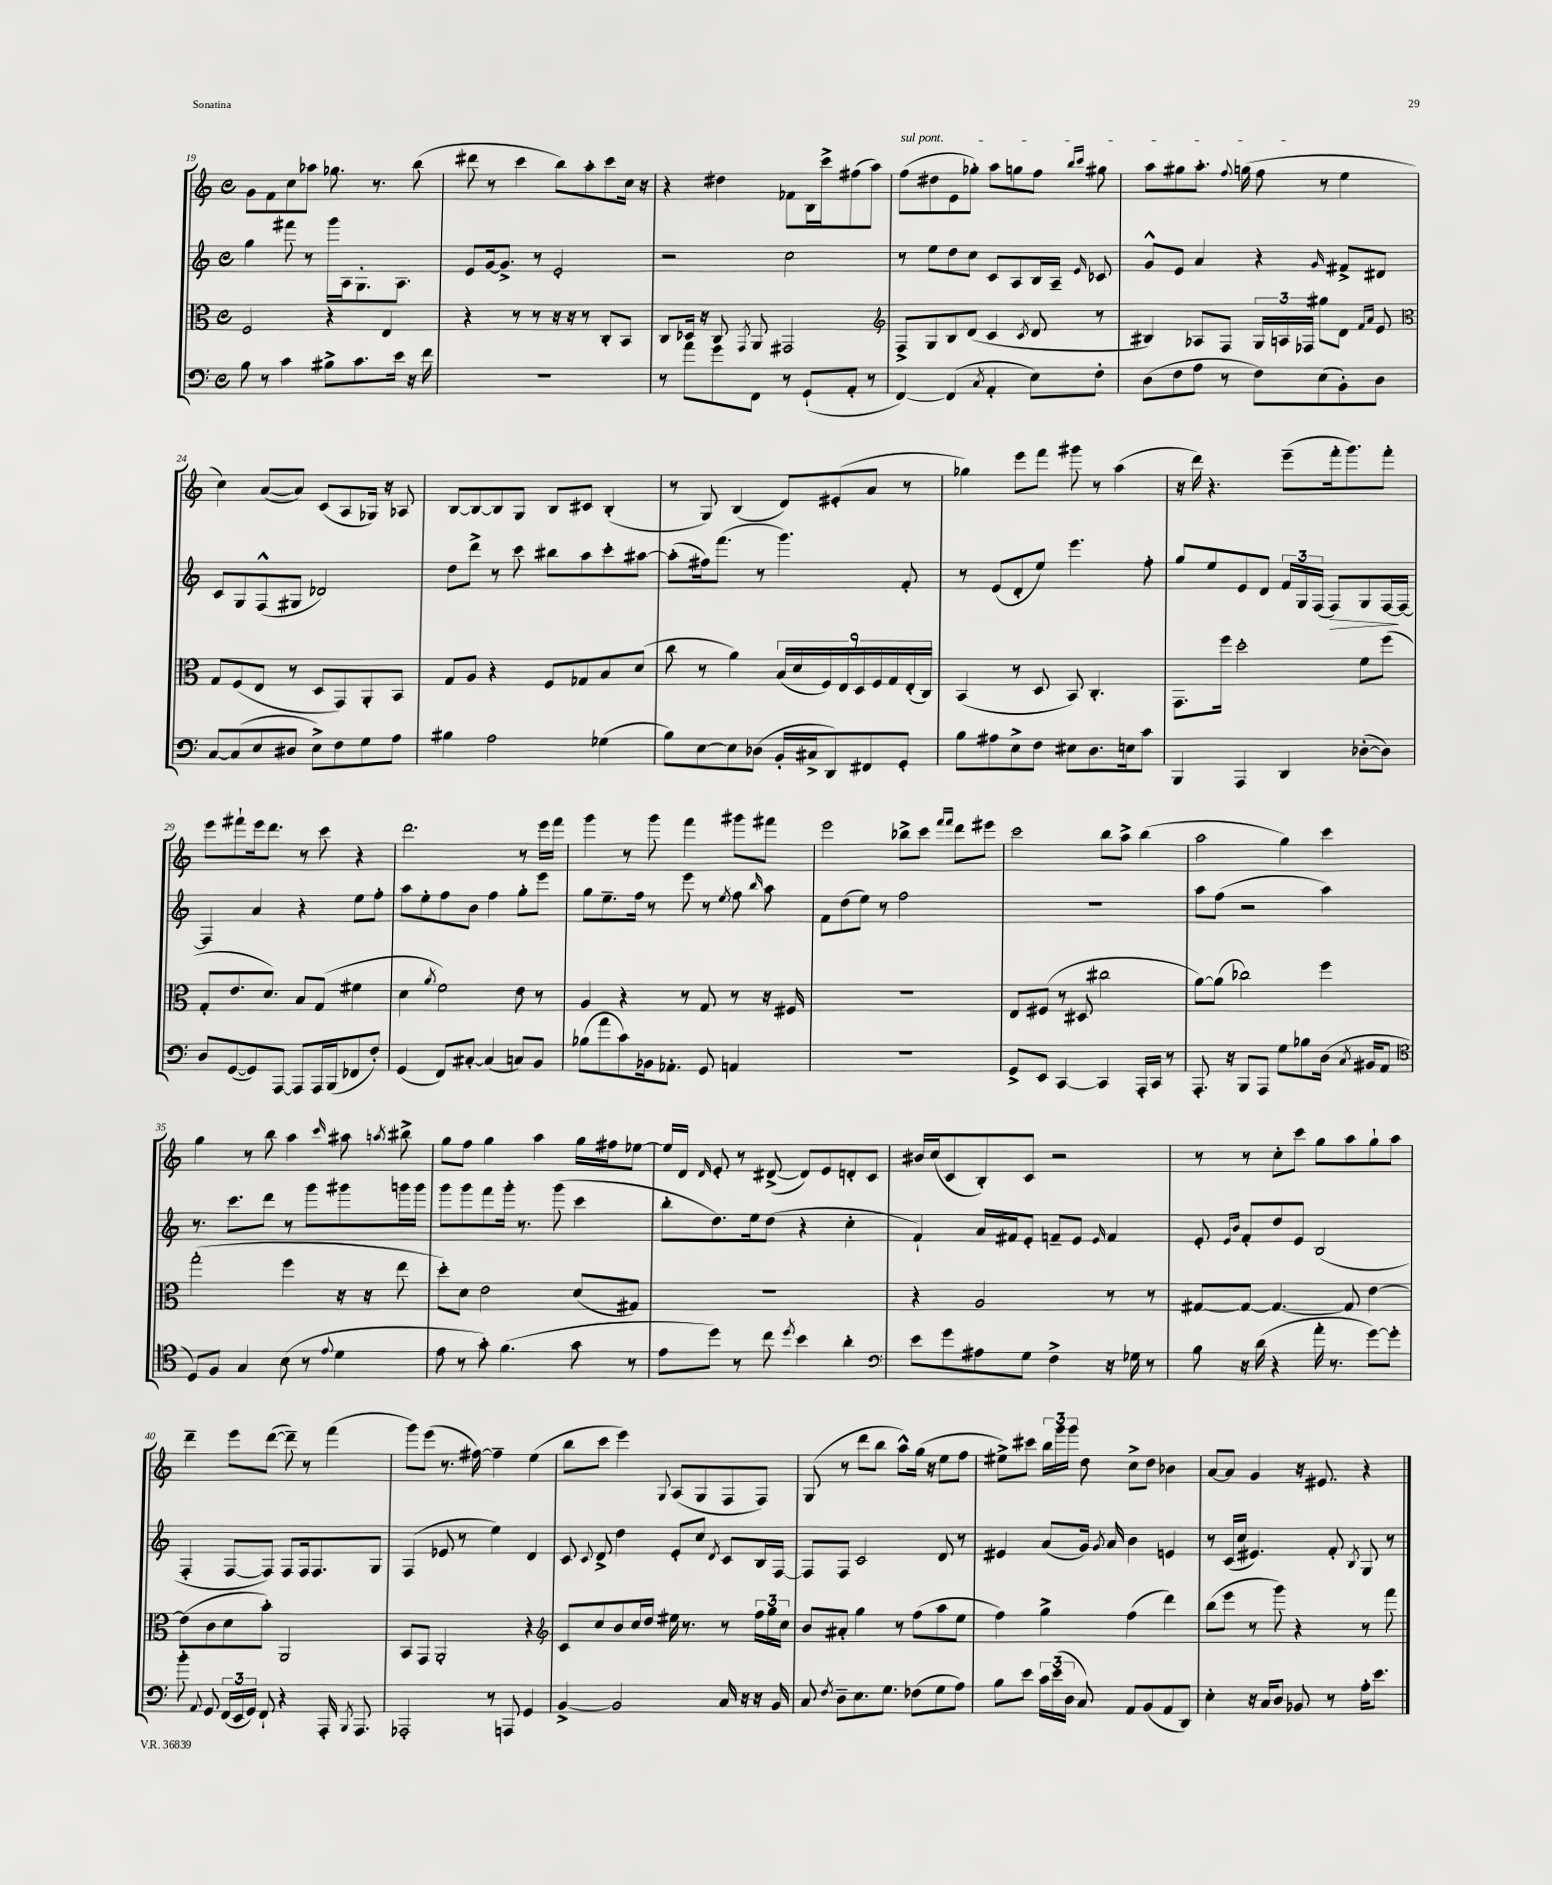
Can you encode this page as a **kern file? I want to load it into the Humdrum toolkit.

**kern	**kern	**kern	**kern
*staff4	*staff3	*staff2	*staff1
*clefF4	*clefC3	*clefG2	*clefG2
*k[]	*k[]	*k[]	*k[]
*M4/4	*M4/4	*M4/4	*M4/4
*met(c)	*met(c)	*met(c)	*met(c)
8B	2F	4gg	8g
8r	.	.	8f
4c	.	8fff#	8cc
.	.	8r	8aa-
8B#^	4r	16ggg	8.gg-
.	.	16A	.
8.c	.	8.G'	.
.	.	.	8.r
.	4E	.	.
16e	.	8.A	.
16r	.	.	(8bb
16f	.	.	.
=	=	=	=
1r	4r	8e	8ddd#
.	.	[16g	8r
.	.	8.g^]	.
.	8r	.	4ccc
.	8r	8r	.
.	16r	2e'	8bb)
.	16r	.	.
.	8r	.	8aa'
.	8C'	.	8ccc
.	8BB	.	16cc
.	.	.	16r
=	=	=	=
8r	8C	2r	4r
8a	16D-	.	.
.	16r	.	.
8g	8C	.	4dd#
.	8qGG	.	.
8FF	8AA	.	.
8r	2GG#	2cc	8f-
(8GG`	.	.	16B
.	.	.	16ccc^
8AA'	.	.	(8ff#
8r	.	.	8aa)
=	=	=	=
*	*clefG2	*	*
[4FF)	8F^	8r	(8ff
.	8G	8ee	8dd#
(4FF]	8B	8dd	8e
.	(8d	8cc	8gg-')
8qC	.	.	.
4AA'	4c	8c	8aa
.	.	8A	8gg
.	8qc	.	.
8E)	8d	16B	8ff
.	.	16A~	.
.	.	.	16qqbb
.	.	16qqe	16qqccc
8F'	8r	8c-	8gg#
=	=	=	=
(8D	4B#)	8g^^	8aa
8F	.	8e	8gg#
8A	8A-	4a	8.aa'
8r	8F	.	.
.	.	.	8qqff
.	.	.	(16gg
8F)	24G	4r	8ff
.	24A	.	.
.	24F-	.	.
(8E	8gg#	.	8r
.	.	16qqg	.
8BB')	8d	8f#^	4ee
.	16qqf	.	.
.	16qqa	.	.
8D	8e	8d#	.
=	=	=	=
*	*clefC3	*	*
[8C	8G	8c	4cc)
(8C]	(8F	8G	.
8E	8E	(8F^^	([8a
8D#	8r	8G#	8a])
8E^)	8D	2d-)	(8c
8F	8GG)	.	8A
8G	8AA'	.	16G-)
.	.	.	16r
8A	8BB	.	8A-
=	=	=	=
4B#	8G	8dd	[8B
.	8A	8ddd^	8B_
2A	4r	8r	8B]
.	.	8ccc	8G
.	8F	8bb#	8B
.	8G-	8aa	8c#
(4G-	8B	8ccc'	(4B'
.	(8d	[8aa#	.
=	=	=	=
8B)	8cc	(8aa#']	8r
[8E	8r	16ff#)	8G)
.	.	(8.fff	.
8E]	4a)	.	(4B
(8D-	.	8r	.
16BB'	(18B	4.ggg)	8d)
.	18d	.	.
16C#^	.	.	.
.	18F)	.	.
8DD)	.	.	(8e#'
.	18E	.	.
.	18D	.	.
8FF#	.	.	8a
.	18F	.	.
.	18G	.	.
8GG'	.	8f'	8r
.	(18E'	.	.
.	18C)	.	.
=	=	=	=
8B	(4BB	8r	4gg-)
8A#	.	(8e	.
8E^	8r	8d'	8eee
8F	8D	8ee)	8fff
8E#	8BB)	4.eee	8ggg#
8.D	4.C'	.	8r
.	.	.	(4aa
16E	.	.	.
8c	.	8ff'	.
=	=	=	=
4BBB	8.GG	8gg	16r
.	.	.	16ddd)
.	.	8ee	4.r
.	16ff	.	.
4AAA	2dd'	8e	.
.	.	8d	.
4DD	.	24f	(8eee~
.	.	24G	.
.	.	(24F	.
.	.	8F)	16fff'
.	.	.	8.ggg)
([8D-'	8f	8G	.
8D-])	(8ff	[16F	8fff'
.	.	16F_	.
=	=	=	=
8D	8G'	4F]	8eee
([8GG	8.e	.	8fff#`
8GG])	.	4a	16eee
.	8.d)	.	8.ddd
[8AAA	.	.	.
8AAA]	8B	4r	8r
16AAA	(8G	.	8ccc
(16BBB	.	.	.
8FF-	4f#	8ee	4r
8F')	.	8ff'	.
=	=	=	=
(4GG	4d	8aa	2.ddd
.	.	8ee'	.
.	8qa	.	.
8FF)	2f)	8ff	.
[8C#'	.	8b	.
(4C#]	.	4ff	.
8C)	8e	8gg'	8r
8BB	8r	8eee	16eee
.	.	.	16fff
=	=	=	=
(8B-	4A	8gg	4ggg
8a	.	8.ee~	.
8c)	4r	.	8r
.	.	16ff	.
16BB-	.	8r	8ggg
8.AA-'	.	.	.
.	8r	8eee	4fff
8GG	8G	8r	.
.	.	8qee	.
4AA	8r	8ff	8ggg#
.	.	16qqbb	.
.	16r	8aa	8fff#
.	16F#	.	.
=	=	=	=
1r	1r	8f	2eee
.	.	(8dd	.
.	.	8ee)	.
.	.	8r	.
.	.	2ff	8bb-^
.	.	.	8ccc
.	.	.	16qqfff
.	.	.	16qqfff
.	.	.	8ddd
.	.	.	8eee#
=	=	=	=
8GG^	8E	1r	2ccc
8EE	(8F#	.	.
[4CC	8r	.	.
.	8D#	.	.
4CC]	2cc#	.	8bb
.	.	.	8aa^
16AAA'	.	.	(4bb
16CC	.	.	.
8r	.	.	.
=	=	=	=
8.AAA'	[8a)	8aa	2aa
.	(8a]	(8ff	.
16r	.	.	.
8BBB	2cc-)	2r	.
8AAA	.	.	.
8G	.	.	4gg)
8B-	.	.	.
(16D	4ff	4aa)	4ccc
8qC	.	.	.
16BB#	.	.	.
8AA	.	.	.
=	=	=	=
*clefC4	*	*	*
8D)	(2gg'	8.r	4gg
8F	.	.	.
.	.	8.ccc	.
4G	.	.	8r
.	.	8ddd	8bb
(8B	4ff	8r	4aa
8r	.	8ggg	.
8qqe	.	.	16qqccc
4d	16r	8ggg#	8aa#
.	16r	.	.
.	.	.	8qaa
.	8ee	16ggg	8bb#^
.	.	16ggg	.
=	=	=	=
8e	8dd')	8ggg	8gg
8r	8d	8ggg	8ff
8g')	2e	8fff	4gg
(4.f	.	16ggg'	.
.	.	8.r	.
.	.	.	4aa
.	.	(8ggg	.
8g	(8d	4ccc	16gg
.	.	.	16ff#
8r	8G#)	.	[8ee-
=	=	=	=
8e	1r	8bb'	16ee-]
.	.	.	16d
.	.	.	16qqd
8dd)	.	8.dd)	8e'
8r	.	.	8r
.	.	16ee	.
8cc	.	(8dd	([8d#^
8qdd	.	.	.
4b	.	4r	8d#])
.	.	.	8e
4a'	.	4cc'	8d'
.	.	.	8c
=	=	=	=
*clefF4	*	*	*
8e	4r	4f`)	16b#
.	.	.	(16cc
8g	.	.	8c
8A#	2A	16a	8B')
.	.	16f#	.
8G	.	8e'	8c
4F^	.	8f~	2r
.	.	8e	.
.	.	16qqe	.
16r	8r	4f	.
16G-	.	.	.
8r	8r	.	.
=	=	=	=
8B	[8G#	8e'	8r
.	.	16qqe	.
.	.	16qqb	.
16r	8G#_	8f'	8r
(16d	.	.	.
4r	4.G#_	8dd	8cc'
.	.	8e	8ccc
16a'	.	(2B	8gg
8.r	.	.	.
.	8G#]	.	8aa
[8g)	[4e	.	8gg`
8g']	.	.	8aa
=	=	=	=
8b'	(8e]	4F'	4ddd~
8qqAA	.	.	.
8GG	8c	.	.
(24FF	8d	[8F	8eee
24EE	.	.	.
24GG)	.	.	.
8FF`	8b')	8F])	([8ddd
4r	2AA	8F	8ddd~])
.	.	16F	8r
.	.	8.F	.
16AAA'	.	.	(4fff
8qBBB	.	.	.
8.AAA	.	.	.
.	.	8G	.
=	=	=	=
2AAA-'	8BB	(4F	8ggg)
.	8GG	.	(8eee
.	2AA'	8e-	8.r
.	.	8r	.
.	.	.	[16ff#)
8r	.	4ee)	4ff#~]
8AAA	.	.	.
4GG	4r	4d	(4ee
=	=	=	=
*	*clefG2	*	*
[4BB^	8c	8c	8bb
.	.	8qqc	.
.	8cc	8d^	8ccc
2BB]	8b	4dd	4eee)
.	16cc	.	.
.	16dd	.	.
.	.	.	8qqG
.	16ee#	8e'	(8A
.	8.r	.	.
.	.	8cc	8G
.	.	8qd	.
16C	8r	8c	8F
16r	.	.	.
16r	24ff	16B	8F)
.	24gg	.	.
16BB	.	[16F	.
.	24cc	.	.
=	=	=	=
8C	8b	8F]	(8G
8qF	.	.	.
8D~	8a#'	8F	8r
8.E	4gg	2c	8ddd
.	.	.	8bb
8.G	.	.	.
.	8r	.	8aa^^)
(8F-	(8ff	.	(16gg
.	.	.	16r
8G	8aa	8d	8ee
8A)	8ee	8r	8ff
=	=	=	=
8B	4ff)	4e#	8ee#^)
8e	.	.	8ccc#
24c	4gg^	(8a	24bb
(24e	.	.	24ggg
24D	.	.	24ggg
8C)	.	16g)	8dd
.	.	8qg	.
.	.	16a	.
8AA	(4ff	4b	8cc^
(8BB	.	.	8dd
8AA	4ddd)	4e	4b-
8DD)	.	.	.
=	=	=	=
4E'	(8bb	8r	[8a
.	8eee	(16c	8a]
.	.	16cc	.
16r	8r	4.e#)	4g
16C	.	.	.
8D	8ggg)	.	.
8BB-	4r	.	16r
.	.	.	8.e#
8r	.	8f'	.
.	.	8qB	.
16A'	8r	8G	4r
8.e	.	.	.
.	8fff	8r	.
==	==	==	==
*-	*-	*-	*-
